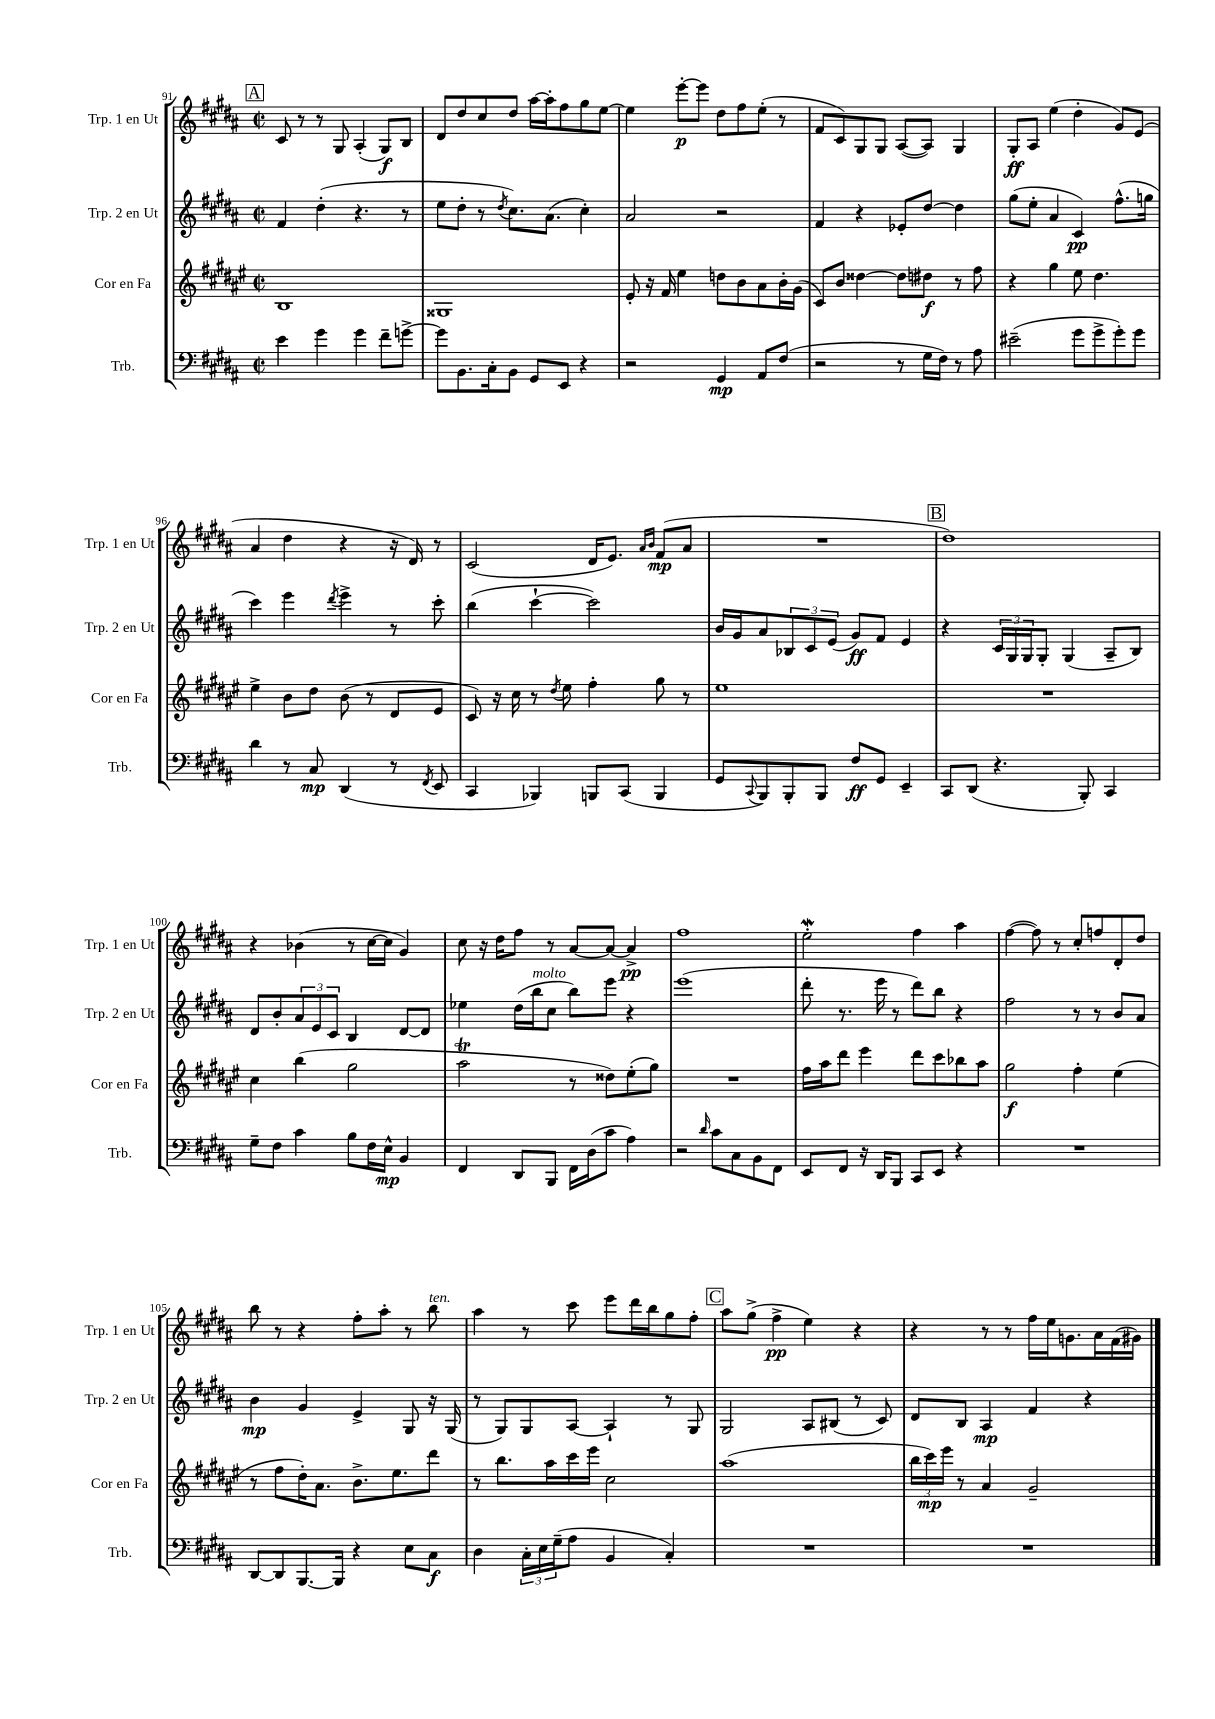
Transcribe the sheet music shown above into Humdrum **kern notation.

**kern	**kern	**kern	**kern
*staff4	*staff3	*staff2	*staff1
*clefF4	*clefG2	*clefG2	*clefG2
*k[f#c#g#d#a#]	*k[f#c#g#d#a#e#]	*k[f#c#g#d#a#]	*k[f#c#g#d#a#]
*M2/2	*M2/2	*M2/2	*M2/2
*met(c|)	*met(c|)	*met(c|)	*met(c|)
4e	1B	4f#	8c#
.	.	.	8r
4g#	.	(4dd#'	8r
.	.	.	8G#
4g#	.	4.r	(4A#'
8f#~	.	.	8G#)
[8g^	.	8r	8B
=	=	=	=
8g]	1G##	8ee	8d#
8.BB	.	8dd#'	8dd#
.	.	8r	8cc#
16C#'	.	.	.
.	.	8qdd#	.
8BB	.	8.cc#)	8dd#
8GG#	.	.	[16aa#
.	.	(8.a#	16aa#']
8EE	.	.	8ff#
4r	.	4cc#')	8gg#
.	.	.	[8ee
=	=	=	=
2r	8e#'	2a#	4ee]
.	16r	.	.
.	16f#	.	.
.	4ee#	.	[8eee'
.	.	.	8eee]
4GG#	8dd	2r	8dd#
.	8b	.	8ff#
8AA#	8a#	.	(8ee'
(8F#	16b'	.	8r
.	(16g#	.	.
=	=	=	=
2r	8c#)	4f#	8f#
.	8b	.	8c#)
.	[4dd##	4r	8G#
.	.	.	8G#
8r	8dd##]	8e-'	([8A#
16G#	8dd#	[8dd#	8A#])
16F#)	.	.	.
8r	8r	4dd#]	4G#
8A#	8ff#	.	.
=	=	=	=
(2e#~	4r	(8gg#	8G#'
.	.	8ee'	8A#
.	4gg#	4a#	(4ee
8g#	8ee#	4c#)	4dd#'
8g#^	4.dd#	.	.
8g#')	.	(8.ff#^^	8g#)
8g#	.	.	(8e
.	.	16gg	.
=	=	=	=
4d#	4ee#^	4ccc#)	4a#
8r	8b	4eee	4dd#
8C#	8dd#	.	.
.	.	8qddd#	.
(4DD#	(8b	4eee^	4r
.	8r	.	.
8r	8d#	8r	16r
.	.	.	16d#)
8qFF#	.	.	.
8EE	8e#	8ccc#'	8r
=	=	=	=
4CC#	8c#)	(4bb	(2c#
.	16r	.	.
.	16cc#	.	.
4BBB-)	8r	[4ccc#`	.
.	8qdd#	.	.
.	8ee#	.	.
8BBB	4ff#'	2ccc#])	16d#
.	.	.	8.e)
(8CC#	.	.	.
.	.	.	16qqa#
.	.	.	16qqb
4BBB	8gg#	.	(8f#
.	8r	.	8a#
=	=	=	=
8GG#	1ee#	16b	1r
.	.	16g#	.
8qqCC#	.	.	.
8BBB)	.	8a#	.
8BBB'	.	12B-	.
.	.	12c#	.
8BBB	.	.	.
.	.	(12e	.
8F#	.	8g#)	.
8GG#	.	8f#	.
4EE~	.	4e	.
=	=	=	=
8CC#	1r	4r	1dd#)
(8DD#	.	.	.
4.r	.	24c#	.
.	.	24G#	.
.	.	24G#	.
.	.	8G#'	.
.	.	(4G#	.
8BBB')	.	.	.
4CC#	.	8A#~	.
.	.	8B)	.
=	=	=	=
8G#~	4cc#	8d#	4r
8F#	.	8b'	.
4c#	(4bb	12a#	(4b-
.	.	12e	.
.	.	12c#	.
8B	2gg#	4B	8r
16F#	.	.	[16cc#
16E^^	.	.	16cc#]
4BB	.	[8d#	4g#)
.	.	8d#]	.
=	=	=	=
4FF#	2aa#	4ee-	8cc#
.	.	.	16r
.	.	.	16dd#
8DD#	.	(16dd#	8ff#
.	.	16bb	.
8BBB	.	8cc#	8r
16FF#	8r	8bb)	[8a#
(16D#	.	.	.
8c#	8dd##)	8eee	8a#_
4A#)	(8ee#'	4r	4a#^]
.	8gg#)	.	.
=	=	=	=
2r	1r	(1eee	1ff#
16qqd#	.	.	.
8c#	.	.	.
8C#	.	.	.
8BB	.	.	.
8FF#	.	.	.
=	=	=	=
8EE	16ff#	8ddd#'	2ee'
.	16aa#	.	.
8FF#	8ddd#	8.r	.
16r	4eee#	.	.
16DD#	.	16eee	.
8BBB	.	8r	.
8CC#	8ddd#	8ddd#)	4ff#
8EE	8ccc#	8bb	.
4r	8bb-	4r	4aa#
.	8aa#	.	.
=	=	=	=
1r	2gg#	2ff#	([4ff#
.	.	.	8ff#])
.	.	.	8r
.	4ff#'	8r	8cc#'
.	.	8r	8ff
.	(4ee#	8b	8d#'
.	.	8a#	8dd#
=	=	=	=
[8DD#	8r	4b	8bb
8DD#]	8ff#	.	8r
[8.BBB	16dd#')	4g#	4r
.	8.a#	.	.
16BBB]	.	.	.
4r	8.b^	4e^	8ff#'
.	.	.	8aa#'
.	8.ee#	.	.
8E	.	8G#	8r
8C#	8ddd#	16r	8bb
.	.	(16G#	.
=	=	=	=
4D#	8r	8r	4aa#
.	8.bb	8G#)	.
24C#'	.	8G#	8r
24E	.	.	.
.	16aa#	.	.
(24G#~	.	.	.
8A#	16ccc#	[8A#	8ccc#
.	16eee#	.	.
4BB	2cc#	4A#`]	8eee
.	.	.	16ddd#
.	.	.	16bb
4C#')	.	8r	8gg#
.	.	8G#	8ff#'
=	=	=	=
1r	(1aa#	2G#	8aa#
.	.	.	(8gg#^
.	.	.	4ff#^
.	.	8A#	4ee)
.	.	(8B#	.
.	.	8r	4r
.	.	8c#)	.
=	=	=	=
1r	24bb	8d#	4r
.	24ccc#)	.	.
.	24eee#	.	.
.	8r	8B	.
.	4a#	4A#	8r
.	.	.	8r
.	2g#~	4f#	16ff#
.	.	.	16ee
.	.	.	8.g
.	.	4r	.
.	.	.	16a#
.	.	.	(16f#
.	.	.	16g#)
==	==	==	==
*-	*-	*-	*-
